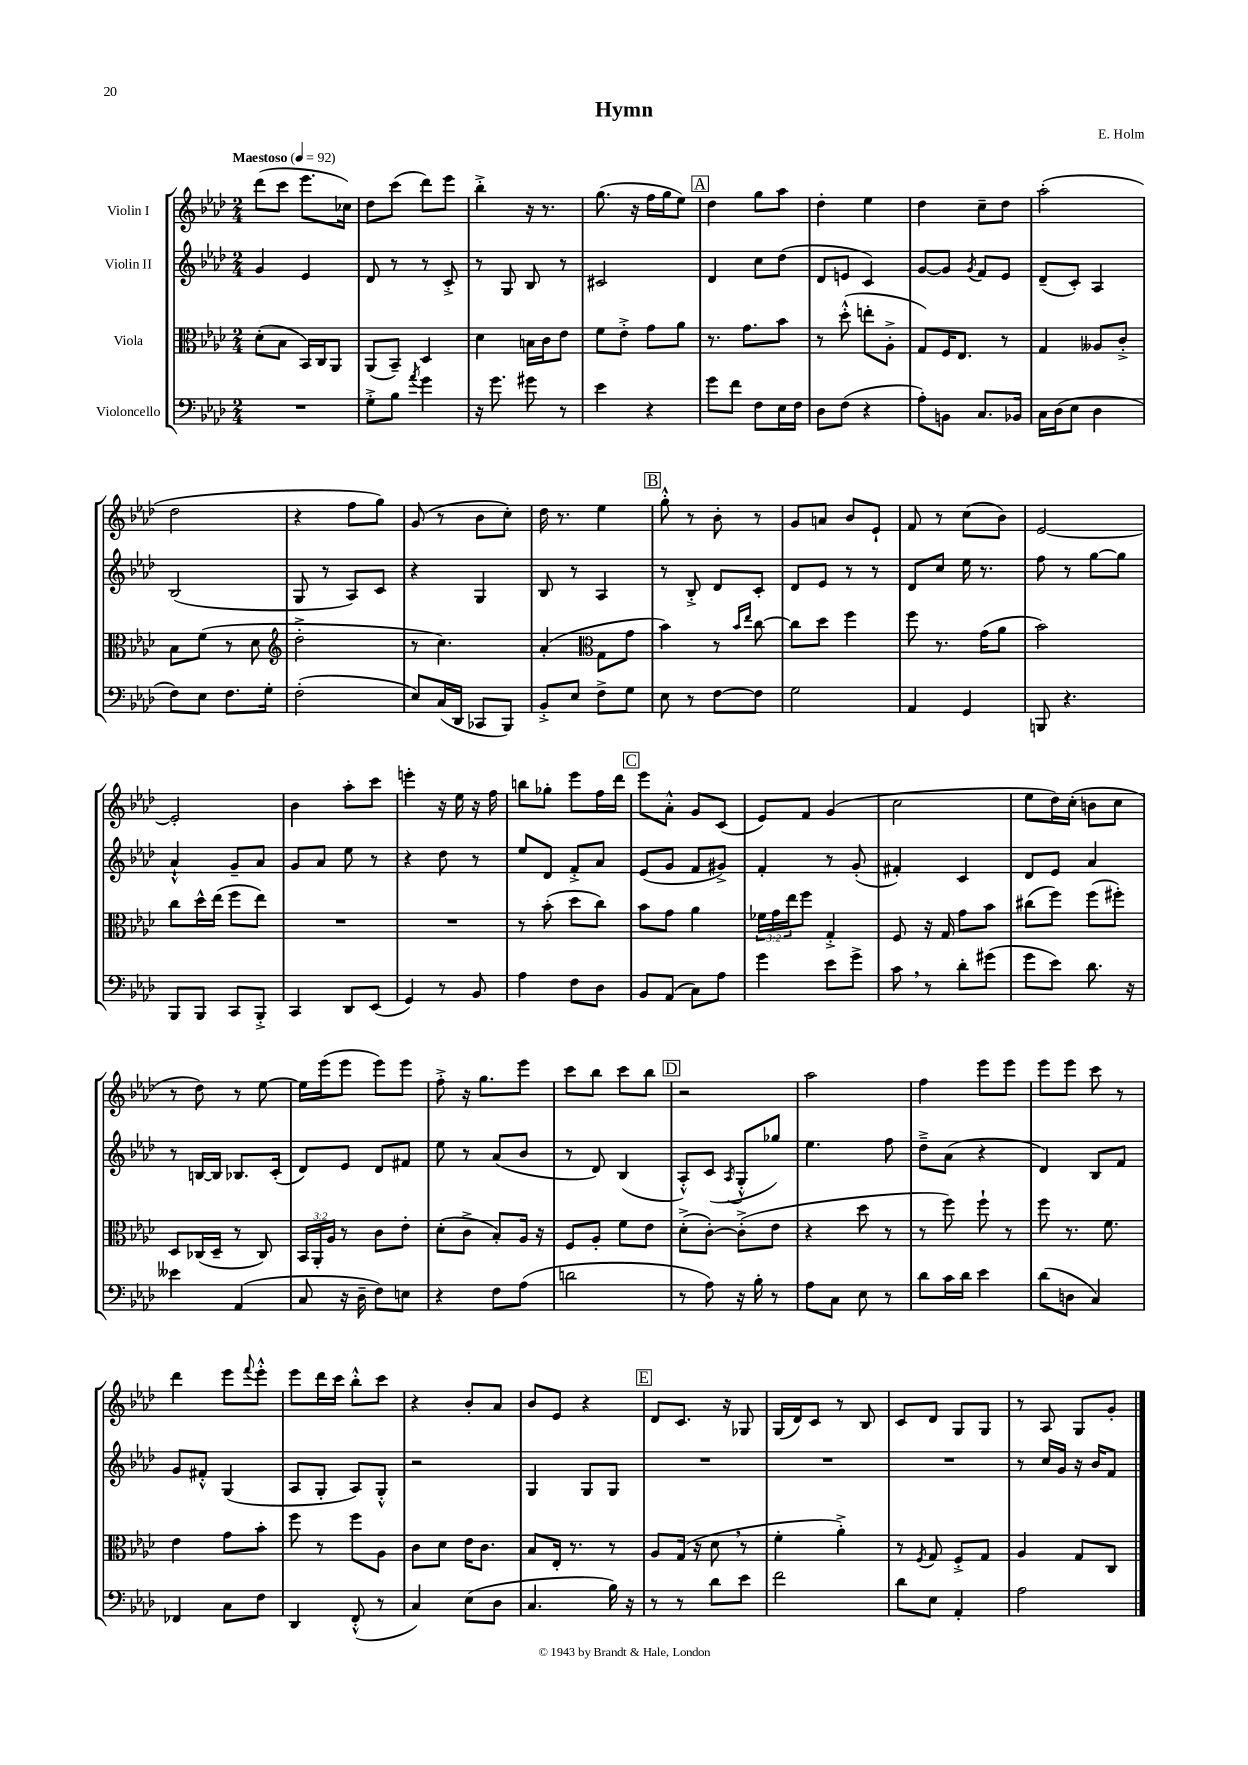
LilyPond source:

\header { title = "Hymn" composer = "E. Holm" }
<<
\new StaffGroup <<
\new Staff = "s0" \with { instrumentName = "Violin I" } {
    \clef treble \key aes \major \numericTimeSignature \time 2/4 \tempo "Maestoso" 4 = 92
    des'''8( c'''8 ees'''8. ces''16) |
    des''8 c'''8( des'''8) ees'''8 |
    bes''4-.-> r16 r8. |
    g''8.( r16 f''16 g''16 ees''8) |
    \mark \markup { \box "A" } des''4 g''8 aes''8 |
    des''4-. ees''4 |
    des''4 c''8-- des''8 |
    aes''2-.( |
    des''2 |
    r4 f''8 g''8) |
    g'8( r8 bes'8 c''8-.) |
    des''16 r8. ees''4 |
    \mark \markup { \box "B" } g''8-.-^ r8 bes'8-. r8 |
    g'8 a'8 bes'8 ees'8-! |
    f'8 r8 c''8( bes'8) |
    ees'2~ |
    ees'2-. |
    bes'4 aes''8-. c'''8 |
    e'''4-. r16 ees''16 r16 f''16 |
    b''8 ges''8-. ees'''8 f''16 des'''16 |
    \mark \markup { \box "C" } ees'''8 aes'8-.-^ g'8 c'8( |
    ees'8) f'8 g'4( |
    c''2 |
    ees''8 des''16) c''16-.( b'8 c''8 |
    r8 des''8) r8 ees''8~ |
    ees''16 ees'''16( ees'''8 ees'''8) ees'''8 |
    f''8-.-> r16 g''8. ees'''8 |
    c'''8 bes''8 c'''8 bes''8 |
    \mark \markup { \box "D" } r2 |
    aes''2 |
    f''4 ees'''8 ees'''8 |
    ees'''8 ees'''8 c'''8 r8 |
    des'''4 ees'''8 \appoggiatura { f'''8 } ees'''8-.-^ |
    ees'''8 des'''16 c'''16 bes''8-.-^ c'''8 |
    r4 bes'8-. aes'8 |
    bes'8 ees'8 r4 |
    \mark \markup { \box "E" } des'8 c'8. r16 ges8 |
    g16( des'16) c'8 r8 bes8 |
    c'8 des'8 g8 g8 |
    r8 aes8 g8 g'8-. \bar "|." |
}
\new Staff = "s1" \with { instrumentName = "Violin II" } {
    \clef treble \key aes \major \numericTimeSignature \time 2/4
    g'4 ees'4 |
    des'8 r8 r8 c'8-.-> |
    r8 g8 bes8 r8 |
    cis'2 |
    \mark \markup { \box "A" } des'4 c''8 des''8( |
    des'8 e'8 c'4) |
    g'8~ g'8 \acciaccatura { g'8 } f'8 ees'8 |
    des'8--( c'8-.) aes4 |
    bes2( |
    g8 r8 aes8) c'8 |
    r4 g4 |
    bes8 r8 aes4 |
    \mark \markup { \box "B" } r8 bes8-.-> des'8 c'8-. |
    des'8 ees'8 r8 r8 |
    des'8 c''8 ees''16 r8. |
    f''8 r8 g''8~ g''8 |
    aes'4-!-^ g'8-- aes'8 |
    g'8 aes'8 ees''8 r8 |
    r4 des''8 r8 |
    ees''8 des'8 f'8-.-> aes'8 |
    \mark \markup { \box "C" } ees'8( g'8 f'8 gis'8->) |
    f'4-. r8 g'8-.( |
    fis'4-.) c'4 |
    des'8 ees'8 aes'4 |
    r8 b16~ b16 bes8. c'16-.( |
    des'8) ees'8 des'8 fis'8 |
    ees''8 r8 aes'8( bes'8 |
    r8 des'8) bes4( |
    \mark \markup { \box "D" } aes8-.-^) c'8( \acciaccatura { aes8 } g8-.-^ ges''8) |
    ees''4. f''8 |
    des''8---> aes'8( r4 |
    des'4) bes8 f'8 |
    g'8 fis'8-.-^ g4( |
    aes8 g8-. aes8) g8-.-^ |
    r2 |
    g4 g8 g8 |
    \mark \markup { \box "E" } R2 |
    R2 |
    R2 |
    r8 c''16 g'16 r16 bes'16 f'8 \bar "|." |
}
\new Staff = "s2" \with { instrumentName = "Viola" } {
    \clef alto \key aes \major \numericTimeSignature \time 2/4 \override Staff.TupletNumber.text = #tuplet-number::calc-fraction-text
    des'8-.( bes8 bes,16) c16 aes,8 |
    aes,8( bes,8--) des4 |
    des'4 b16 c'16 ees'8 |
    f'8 ees'8-.-> g'8 aes'8 |
    \mark \markup { \box "A" } r8. g'8. bes'8 |
    r8 des''8-.-^( e''8-. aes8-.-> |
    g8) f16 ees8. r8 |
    g4 aeses8 c'8-.-> |
    bes8 f'8( r8 des'8 |
    \clef treble des''2-.-> |
    r8 c''4.) |
    aes'4-.( \clef alto g8 g'8 |
    \mark \markup { \box "B" } bes'4) r8 \grace { bes'16 ees''16 } c''8~ |
    c''8 des''8 f''4 |
    f''8 r8. g'16( aes'8 |
    bes'2) |
    c''8 des''16-^ ees''16( f''8 ees''8) |
    R2 |
    R2 |
    r8 bes'8-.( des''8 c''8) |
    \mark \markup { \box "C" } bes'8 g'8 aes'4 |
    \tuplet 3/2 { fes'16 g'16 ees''16 } f''8 g4-.-> |
    f8 r16 g16 g'8 bes'8 |
    cis''8( f''8) f''8( fis''8-.) |
    des8 ces16( des16-- r8 ces8) |
    \tuplet 3/2 { bes,16 aes,16-. aes16 } r8 c'8 ees'8-. |
    des'8-.( c'8-> bes8-.) aes16 r16 |
    f8 aes8-. f'8 ees'8 |
    \mark \markup { \box "D" } des'8-.->( c'8~-.) c'8-.->( ees'8 |
    r4 des''8 r8 |
    r8 f''8) f''8-! r8 |
    f''8 r8. f'8. |
    ees'4 g'8 bes'8-. |
    f''8 r8 f''8 aes8 |
    c'8 des'8 ees'16 c'8. |
    bes8 ees16-. r8. r8 |
    \mark \markup { \box "E" } aes8 g16( r16 des'8 \breathe r8 |
    f'4-. aes'4-.->) |
    r8 \acciaccatura { f8 } g8 f8-.-> g8 |
    aes4 g8 c8 \bar "|." |
}
\new Staff = "s3" \with { instrumentName = "Violoncello" } {
    \clef bass \key aes \major \numericTimeSignature \time 2/4
    R2 |
    g8-.-> bes8 \acciaccatura { aes'8 } g'4 |
    r16 g'8. gis'8 r8 |
    ees'4 r4 |
    \mark \markup { \box "A" } g'8 f'8 f8 ees16 f16 |
    des8 f8( r4 |
    aes8-.) b,8 c8. bes,16 |
    c16 des16( ees8 des4 |
    f8) ees8 f8. g16-. |
    f2-.( |
    ees8) c16( des,16 ces,8 bes,,8) |
    bes,8-.-> ees8 f8-> g8 |
    \mark \markup { \box "B" } ees8 r8 f8~ f8 |
    g2 |
    aes,4 g,4 |
    b,,8 r4. |
    bes,,8 bes,,8 c,8 bes,,8-.-> |
    c,4 des,8 ees,8( |
    g,4) r8 bes,8 |
    aes4 f8 des8 |
    \mark \markup { \box "C" } bes,8 aes,8( c8) aes8 |
    g'4 ees'8 g'8-> |
    c'8 \breathe r8 des'8-. gis'8( |
    g'8 ees'8) des'8. r16 |
    eeses'4 aes,4( |
    c8 r16 des16-- f8) e8 |
    r4 f8 aes8( |
    d'2 |
    \mark \markup { \box "D" } r8 aes8) r16 bes16-. r8 |
    aes8 c8 ees8 r8 |
    des'8 c'16 des'16 ees'4 |
    des'8( d8 c4) |
    fes,4 c8 f8 |
    des,4 f,8-.-^( r8 |
    c4) ees8( des8 |
    c4. bes16) r16 |
    \mark \markup { \box "E" } r8 r8 des'8 ees'8 |
    f'2 |
    des'8 ees8 aes,4-. |
    aes2 \bar "|." |
}
>>
>>
\layout { \context { \Score \remove "Bar_number_engraver" } }
